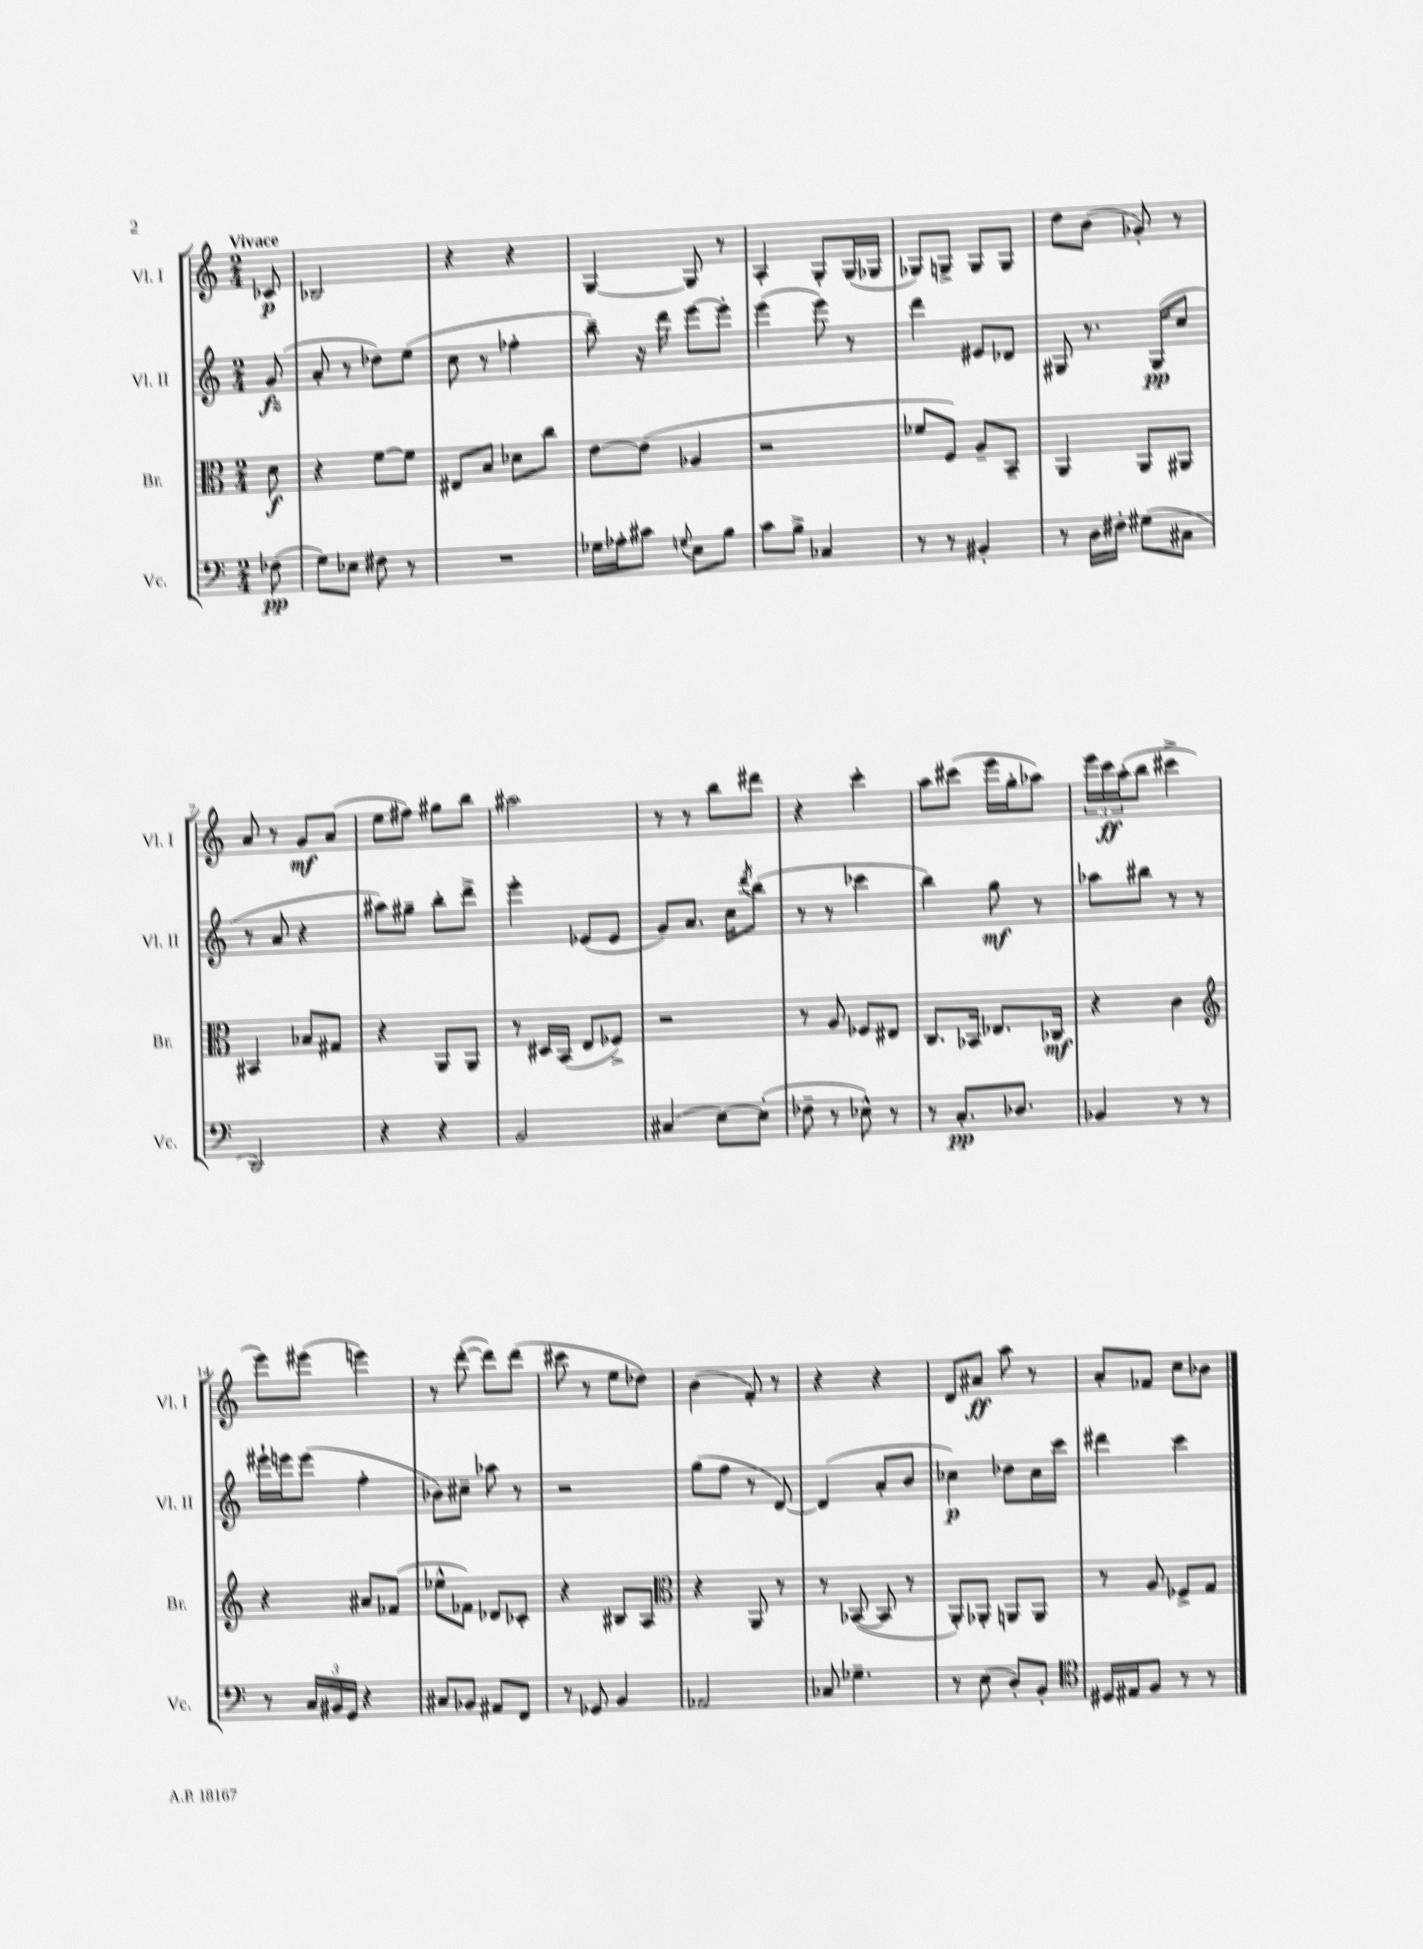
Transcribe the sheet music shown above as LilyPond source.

<<
\new StaffGroup <<
\new Staff = "s0" \with { instrumentName = "Vl. I" shortInstrumentName = "Vl. I" } {
    \clef treble \key c \major \numericTimeSignature \time 2/4 \partial 8 \tempo "Vivace"
    ces'8\p |
    bes2 |
    r4 r4 |
    g4~ g8 r8 |
    a4-. g8-. g16( ges16 |
    ges8) g8-> g8 g8 |
    d''8 b'8( ges'8-.) r8 |
    a'8 r8 g'8\mf a'8( |
    e''8 fis''8) gis''8 b''8 |
    ais''2 |
    r8 r8 b''8 dis'''8 |
    r4 c'''4-. |
    a''8 cis'''8( e'''16 g''16-. aes''8) |
    \tuplet 3/2 { e'''16 c'''16\ff a''16-.( } b''8 cis'''4-> |
    e'''8) eis'''8( e'''4) |
    r8 d'''8~-.( d'''8) d'''8( |
    cis'''8 r8 e''8 des''8) |
    b'4( f'8-.) r8 |
    r4 r4 |
    d'8 ais'8\ff a''8 r8 |
    a'8-. fes'8 c''8 bes'8 \bar "|." |
}
\new Staff = "s1" \with { instrumentName = "Vl. II" shortInstrumentName = "Vl. II" } {
    \clef treble \key c \major \numericTimeSignature \time 2/4 \partial 8
    g'8\fz( |
    a'8-. r8 des''8) e''8( |
    c''8 r8 fes''4-. |
    b''8--) r16 d'''16 e'''8~ e'''8-. |
    e'''4( e'''8) r8 |
    d'''4 eis'8 des'8 |
    gis8 r8. gis16\pp( c''8 |
    r8 a'8 r4 |
    ais''8) gis''8-- b''8-. d'''8-> |
    e'''4-. ees'8( ees'8 |
    g'8) a'8. c''16 \acciaccatura { d'''8 } b''8( |
    r8 r8 ces'''4 |
    b''4) g''8\mf r8 |
    aes''8 bis''8 r8 r8 |
    eis'''16-! e'''16 e'''8( f''4-. |
    bes'8) cis''8-- aes''8 r8 |
    r2 |
    g''8( f''8 r8 d'8~) |
    d'4( a'8-. b'8 |
    ces''4\p) des''8 ces''16 c'''16 |
    dis'''4 c'''4 \bar "|." |
}
\new Staff = "s2" \with { instrumentName = "Br." shortInstrumentName = "Br." } {
    \clef alto \key c \major \numericTimeSignature \time 2/4 \partial 8
    d'8\f |
    r4 f'8~ f'8 |
    eis8 b8 des'8 c''8 |
    e'8~ e'8( aes4 |
    r2 |
    fes'8 f8) a8-- b,8-- |
    a,4 a,8 ais,8 |
    bis,4 bes8 gis8 |
    r4 a,8 a,8 |
    r8 dis16 b,16( e8 fes8->) |
    r2 |
    r8 a8 fes8 eis8 |
    c8. bes,16 ees8. ces16\mf |
    r4 c'4 |
    \clef treble r4 ais'8 fes'8( |
    ees''8-^ fes'8) des'8 ces'8-. |
    r4 bis8 a8 |
    \clef alto r4 a,8 r8 |
    r8 bes,8~( bes,8 r8 |
    a,8-.) aes,8-. a,8 a,8 |
    r8 a8 fes8-> g8 \bar "|." |
}
\new Staff = "s3" \with { instrumentName = "Vc." shortInstrumentName = "Vc." } {
    \clef bass \key c \major \numericTimeSignature \time 2/4 \partial 8
    fes8\pp( |
    g8) ees8 fis8 r8 |
    R2 |
    ges16 aes16-. cis'8 \appoggiatura { g8 } e8 b8 |
    c'8 b8-> ces4 |
    r8 r8 bis,4-. |
    r8 d16 fis16-. gis8( cis8 |
    d,2) |
    r4 r4 |
    b,2 |
    cis4( e8~) e8-.( |
    fes8-- r8 ees8-^) r8 |
    r8 c8.-.\pp des8. |
    bes,4 r8 r8 |
    r8 \tuplet 3/2 { c16 bis,16 g,16 } r4 |
    cis8 bes,8 ais,8 f,8 |
    r8 ges,8 b,4 |
    aes,2 |
    ces8 ges4.-- |
    r8 e8( d8-.) b,8-. |
    \clef tenor dis16 eis16 f8 r8 r8 \bar "|." |
}
>>
>>
